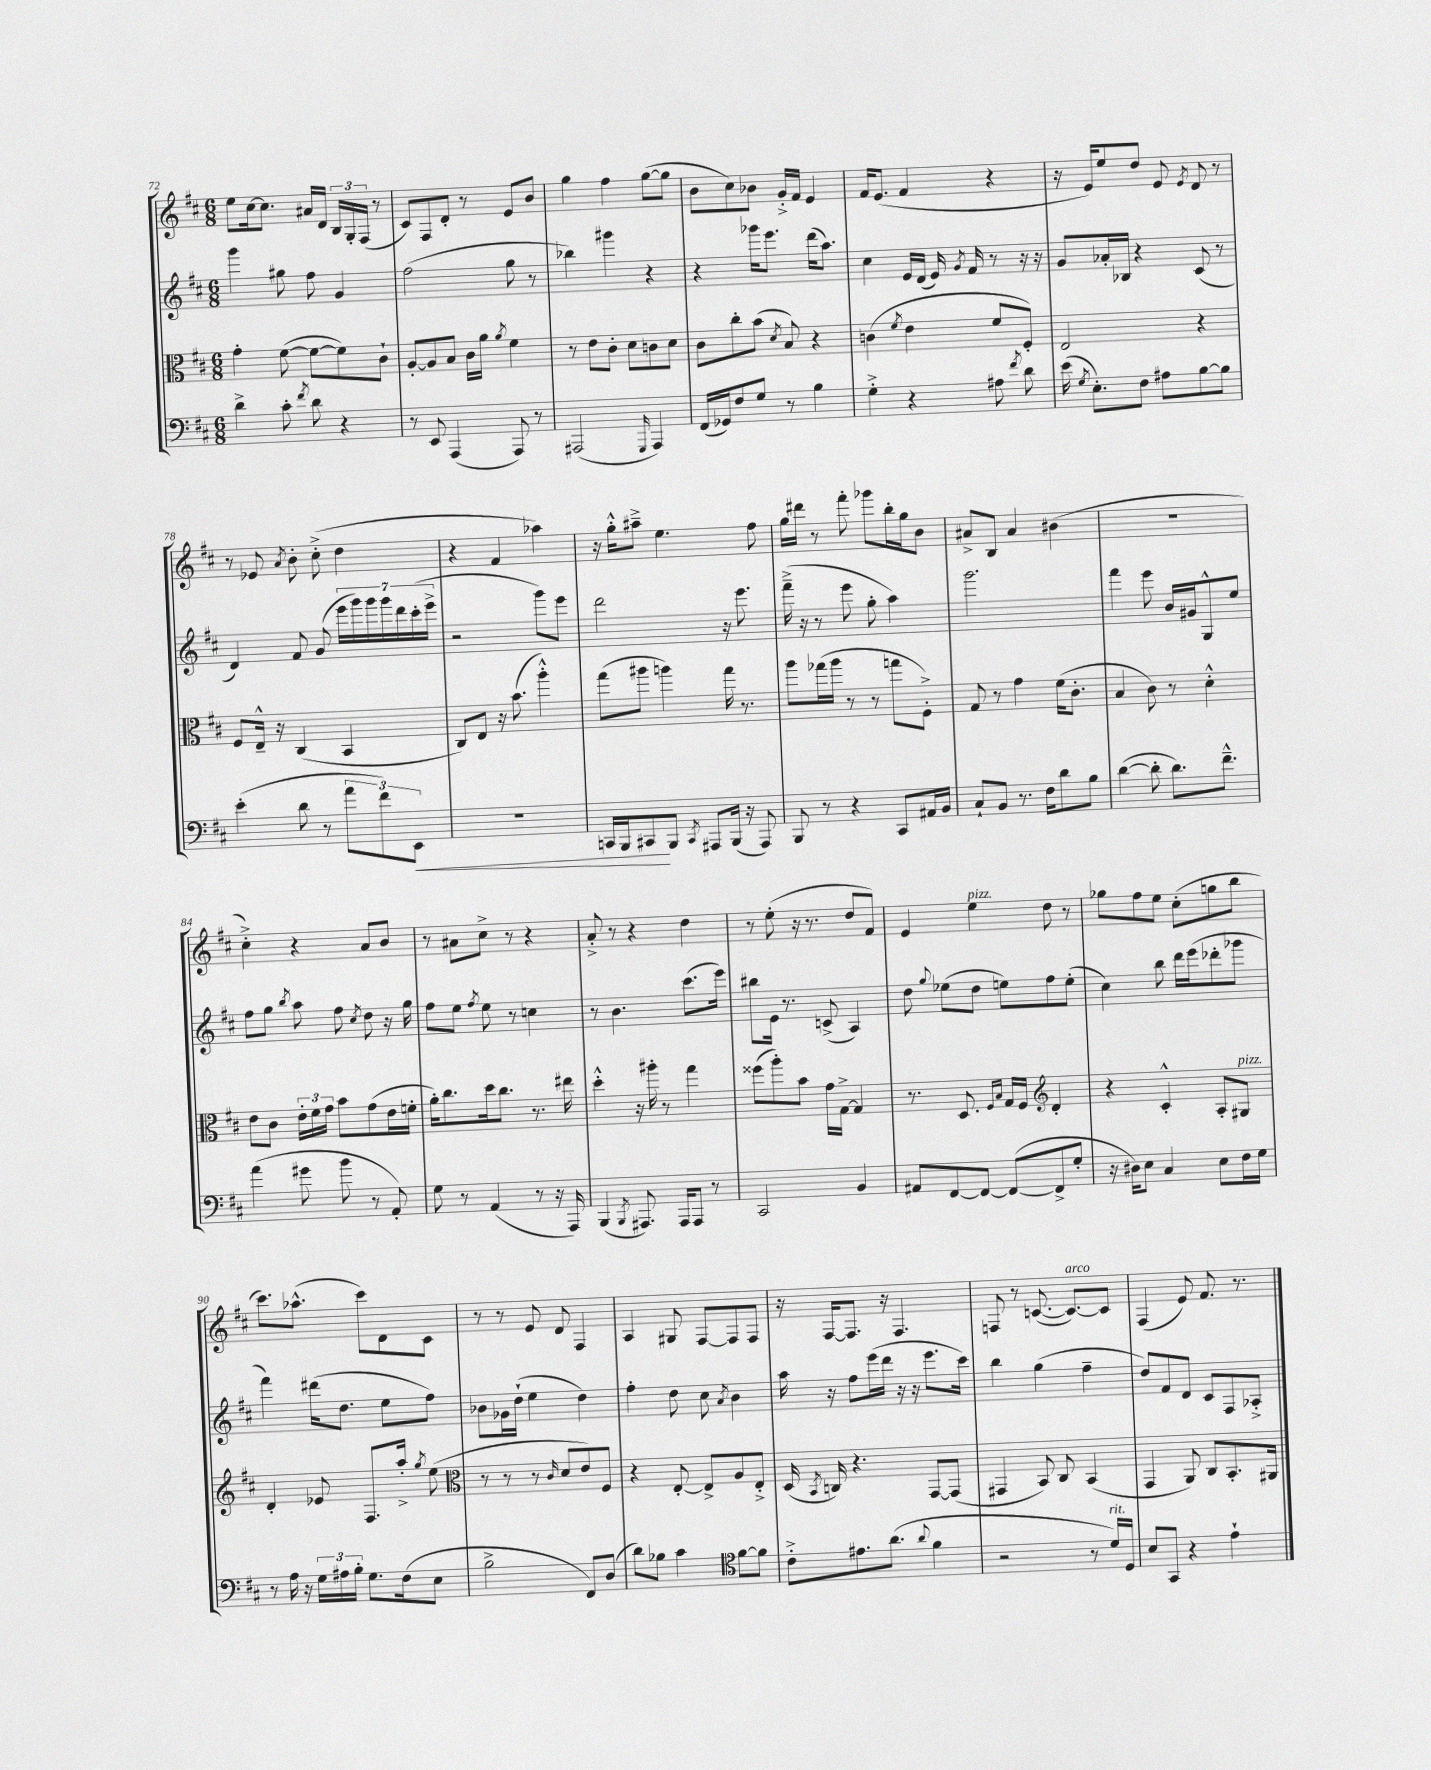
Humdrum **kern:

**kern	**dynam	**kern	**kern	**kern
*part4	*part4	*part3	*part2	*part1
*staff4	*staff4	*staff3	*staff2	*staff1
*clefF4	*	*clefC3	*clefG2	*clefG2
*k[f#c#]	*	*k[f#c#]	*k[f#c#]	*k[f#c#]
*M6/8	*	*M6/8	*M6/8	*M6/8
=72	=72	=72	=72	=72
4d^\	.	4g'\	4ggg\	8ee\L
.	.	.	.	[16cc#\k
.	.	.	.	8.cc#\J]
8c#'\	.	([8f#\	8gg#X\	.
8qf#/	.	.	.	.
8d\	.	8f#\L_	8ff#\	16a#X/LL
.	.	.	.	16d/JJ
4r	.	8f#\])	4g/	24B/LL
.	.	.	.	24G'/
.	.	.	.	(24F#/JJ
.	.	8c#`\J	.	8r
=73	=73	=73	=73	=73
8r	.	[8A'/L	(2ff#\	8c#/L)
8EE/	.	8A/]	.	8F#/
(4AAA/	.	8B/J	.	8d'/J
.	.	16c#\LL	.	8r
.	.	16a\JJ	.	.
.	.	8qa/	.	.
8AAA/)	.	4f#\	8gg\	8e/L
8r	.	.	8r	8b/J
=74	=74	=74	=74	=74
(2AAA#X/	.	8r	4bb-X\)	4gg\
.	.	8e\L	.	.
.	.	8c#'\J	4ggg#X\	4ff#\
.	.	8d\L	.	.
16qqGGG/	.	.	.	.
4AAA#/)	.	8cn\	4r	([8gg\L
.	.	8d\J	.	8gg\J]
=75	=75	=75	=75	=75
(16FF#/LL	.	8c#\L	4r	8b\L
16GG-X/J)	.	.	.	.
8F#/	.	8cc#'\	.	8cc#\)
8G/J	.	(8b\J	16ggg-X\KL	8b-X\J
.	.	.	8.eee\J	.
.	.	8qd/	.	.
8r	.	8B/)	.	16g'^/LL
.	.	.	.	16f#/JJ
4B\	.	4r	(16ddd\KL	4e/
.	.	.	8.aa\J)	.
=76	=76	=76	=76	=76
4G'^\	.	(4cn\	4cc#\	16f#/KL
.	.	.	.	(8.e/J
.	.	8qf#/	.	.
4r	.	4e\	16e/LL	4f#/
.	.	.	(16d/JJ	.
.	.	.	16e/)	.
.	.	.	8qg/	.
.	.	.	16f#/	.
8A#X\	.	8f#/L	8r	4r
8qf#/	.	.	.	.
8d\	.	8F#'/J)	16r	.
.	.	.	16r	.
=77	=77	=77	=77	=77
(16e\	.	2E/	8g/L	16r
8qG/	.	.	.	.
8.E'\L)	.	.	.	16e/KL)
.	.	.	16a-X'/L	8ee/
.	.	.	16B-X/JJ	.
8F#\J	.	.	4r	8dd/J
8A#X\L	.	.	.	8e/
.	.	.	.	8qe/
[8B\	.	4r	(8c#/	8d/
8B\J]	.	.	8r	8r
!!LO:LB:g=z
=78	=78	=78	=78	=78
(4e'\	.	8F#/L	4d/)	8r
.	.	16E~^^/Jk	.	8e-X/
.	.	16r	.	.
.	.	.	.	8qa/
8d\	.	(4C#/	8f#/	8b'\
8r	.	.	(8g/	(8cc#'^\
12a\L	.	4BB/	28eee\LL	4dd\
.	.	.	28ggg\)	.
.	.	.	28ggg\	.
12f#\)	.	.	.	.
.	.	.	28ggg\	.
.	.	.	28ddd\	.
!	!LO:HP:b	!	!	!
12EE\J	<	.	.	.
.	.	.	(28ccc#'\	.
.	.	.	28eee^\JJ	.
=79	=79	=79	=79	=79
2.r	.	8C#/L)	2r	4r
.	.	8E/J	.	.
.	.	16r	.	4f#/
.	.	(8.b\	.	.
.	.	4aa'^^\)	8ggg\L)	4aa-X\)
.	.	.	8eee\J	.
=80	=80	=80	=80	=80
16CCn/LL	.	(8gg\L	2ddd\	16r
16BBB/J	.	.	.	16gg'^^\KL
8CC#X/	.	8aa#X\J	.	8aa#X~^\J
8BBB/J	[	4aan\)	.	4.ee\
8qCC#/	.	.	.	.
8AAA#X/L	.	.	.	.
(16BBB/Jk	.	16gg\	16r	.
16r	.	8.r	8.eee\	.
8AAA#/)	.	.	.	8ff#\
=81	=81	=81	=81	=81
8BBB/	.	8aa\L	(16fff#~^\	16gg\LL
.	.	.	16r	16ddd#X\JJ
8r	.	(16gg-X\L	8r	8r
.	.	16aa\JJ	.	.
4r	.	8r	8eee\	8fff#'\
.	.	8r	8gg'\	8ggg-X\L
8CC#/L	.	8ggn\L	4aa\)	16bb'\L
.	.	.	.	16gg\J
16AA#X/L	.	8F#'^\J)	.	8b\J
16BB/JJ	.	.	.	.
=82	=82	=82	=82	=82
8C#`/L	.	8G/	2.ggg\	8a#X^/L
8BB/J	.	8r	.	8B/J
8.r	.	4g\	.	4a#/
16F#\KL	.	.	.	.
8d\	.	(16f#\KL	.	(4b#X\
.	.	8.c#'\J	.	.
8B\J	.	.	.	.
=83	=83	=83	=83	=83
([4d\	.	4B/	4fff#\	2.r
8d'\]	.	8c#\)	8eee\	.
8.d\L)	.	8r	16b/LL	.
.	.	.	16g#X/J	.
.	.	4d'^^\	8G^^/	.
8.f#~^^\J	.	.	.	.
.	.	.	8ee/J	.
!!LO:LB:g=z
=84	=84	=84	=84	=84
(4a\	.	8e\L	8ff#\L	4cc#'^\)
.	.	8c#\J	8gg\J	.
.	.	.	8qbb/	.
8g#X\	.	24e'\LL	8aa\	4r
.	.	24f#\	.	.
.	.	24g\JJ	.	.
8b\	.	8b\L	8ff#\	.
.	.	.	8qcc#/	.
8r	.	(8g\	8dd\	8a/L
8AA'/)	.	16e\L	16r	8b/J
.	.	16fn'\JJ	16gg\	.
=85	=85	=85	=85	=85
8G\	.	16a'\KL)	8ff#\L	8r
.	.	8.cc#\	.	.
8r	.	.	8ee\J	8a#X\L
.	.	.	8qff#/	.
(4AA/	.	16dd\k	8ee\	8cc#^\J
.	.	8.cc#\J	.	.
.	.	.	8r	8r
8r	.	8.r	4ccn\	4r
16r	.	.	.	.
16AAA/)	.	16ee#X\	.	.
=86	=86	=86	=86	=86
(4BBB/	.	4dd'^^\	8r	8a'^/
.	.	.	4.b\	8r
8qBBB/	.	.	.	.
8.AAA#X/)	.	16r	.	4r
.	.	16aa#X'\	.	.
.	.	8r	.	.
16AAA#/KL	.	.	.	.
8AAA#/J	.	4gg\	(8.ccc#\L	4dd\
8r	.	.	.	.
.	.	.	16eee\Jk)	.
=87	=87	=87	=87	=87
2CC#/	.	(8ff##X\L	8bb#X\L	8r
.	.	8aa'\)	16e\Jk	(8ee'\
.	.	.	8.r	.
.	.	8b\J	.	16r
.	.	.	.	8.r
.	.	16g\LL	(8cn^/	.
.	.	[16G^\JJ	.	.
4BB/	.	4G/]	4A/)	8dd/L
.	.	.	.	8f#/J)
=88	=88	=88	=88	=88
8AA#X/L	.	8.r	8dd\	4e/
.	.	.	8qqgg/	.
[8FF#/	.	.	(8ee-X\L	.
.	.	8.D/	.	.
!	!	!	!	!LO:TX:a:i:t=pizz.
8FF#/J_	.	.	8dd\J	4ee\
.	.	16qqF#/LL	.	.
.	.	16qqB/JJ	.	.
(8FF#/L_	.	16G/LL	8een\L)	.
.	.	16F#/JJ	.	.
*	*	*clefG2	*	*
8FF#^/]	.	4d'/	8ff#\	8dd\
8G'/J	.	.	(8ee'\J	8r
=89	=89	=89	=89	=89
16r	.	4r	4cc#\)	8gg-X\L
16D#X\KL)	.	.	.	.
8E\J	.	.	.	8ff#\
4C#/	.	4c#'^^/	8bb\	8ee\J
.	.	.	16ddd\LL	(8cc#'\L
.	.	.	(16eee\J	.
8E\L	.	8A'/L	8ddd-X'\	8ggn\
!	!	!LO:TX:a:i:t=pizz.	!	!
16F#\L	.	8G#X/J	8ggg-X\J	8bb\J
16G\JJ	.	.	.	.
!!LO:LB:g=z
=90	=90	=90	=90	=90
8r	.	4d'/	4fff#\)	8.ccc#\L)
16A\	.	.	.	.
16r	.	.	.	(8.aa-X^^\J
24G\LL	.	8e-X/	(16ddd#X\KL	.
24A#X\	.	.	.	.
.	.	.	8.dd\J	.
24B'\JJ	.	.	.	.
8.G\L	.	8.F#/L	.	8ccc#\L)
.	.	.	8ee\L	8d\
(16F#\k	.	16aa'^/Jk	.	.
.	.	8qgg/	.	.
8E\J	.	(8ee\	8ff#\J)	8c#\J
=91	=91	=91	=91	=91
*	*	*clefC3	*	*
2B^\	.	8r	8b-X\L	8r
.	.	8r	16g-X\L	8r
.	.	.	(16dd`\JJ	.
.	.	8r	4ee\	8e/
.	.	16qqc#/	.	.
.	.	8d/L	.	8d/
8FF#/L)	.	8e/)	4dd\)	4F#/
(8D/J	.	8F#/J	.	.
=92	=92	=92	=92	=92
8d\L)	.	4r	4ff#'\	4A/
8B-X\J	.	.	.	.
4c#\	.	[8E'/	8dd\	8G#X/
.	.	8E^/L]	8cc#\	[8F#/L
*clefC4	*	*	*	*
.	.	.	8qa/	.
[8f#\L	.	8A/	4b\	8F#/]
8f#\J]	.	8E'^/J	.	8F#/J
=93	=93	=93	=93	=93
8c#'^\L	.	(16D/	16aa\	16r
.	.	8qBB/	.	.
.	.	16Cn/)	16r	[16F#/KL
8.e#X\	.	4.r	8ff#\L	8.F#/J]
.	.	.	(16eee\L	.
(8.a\J	.	.	16ddd\JJ	16r
.	.	.	16r	4.F#/
.	.	.	16r	.
8qqa/	.	.	.	.
4f#\	.	[8GG/L	8.eee\L	.
.	.	(8GG/J]	.	.
.	.	.	16ccc#\Jk)	.
=94	=94	=94	=94	=94
2r	.	4GG#X/	4bb\	8Fn/
.	.	.	.	8r
.	.	8BB/)	(4gg\	([8.cn/
.	.	8C#/	.	.
!	!	!	!	!LO:TX:a:i:t=arco
.	.	.	.	8.c/L_)
8r	.	(4BB/	4ff#~\	.
!LO:TX:a:i:t=rit.	!	!	!	!
16d/LL)	.	.	.	8c/J]
16D/JJ	.	.	.	.
=95	=95	=95	=95	=95
8B/L	.	4GG/	8dd/L)	(4F#/
8GG/J	.	.	8f#/	.
4r	.	8AA/)	8d/J	8e/)
.	.	8C#/L	8c#/L	8.f#/
4e`\	.	8.BB'/	8F#/	.
.	.	.	.	8.r
.	.	.	8A-X'^/J	.
.	.	16AA#X/Jk	.	.
==	==	==	==	==
*-	*-	*-	*-	*-
